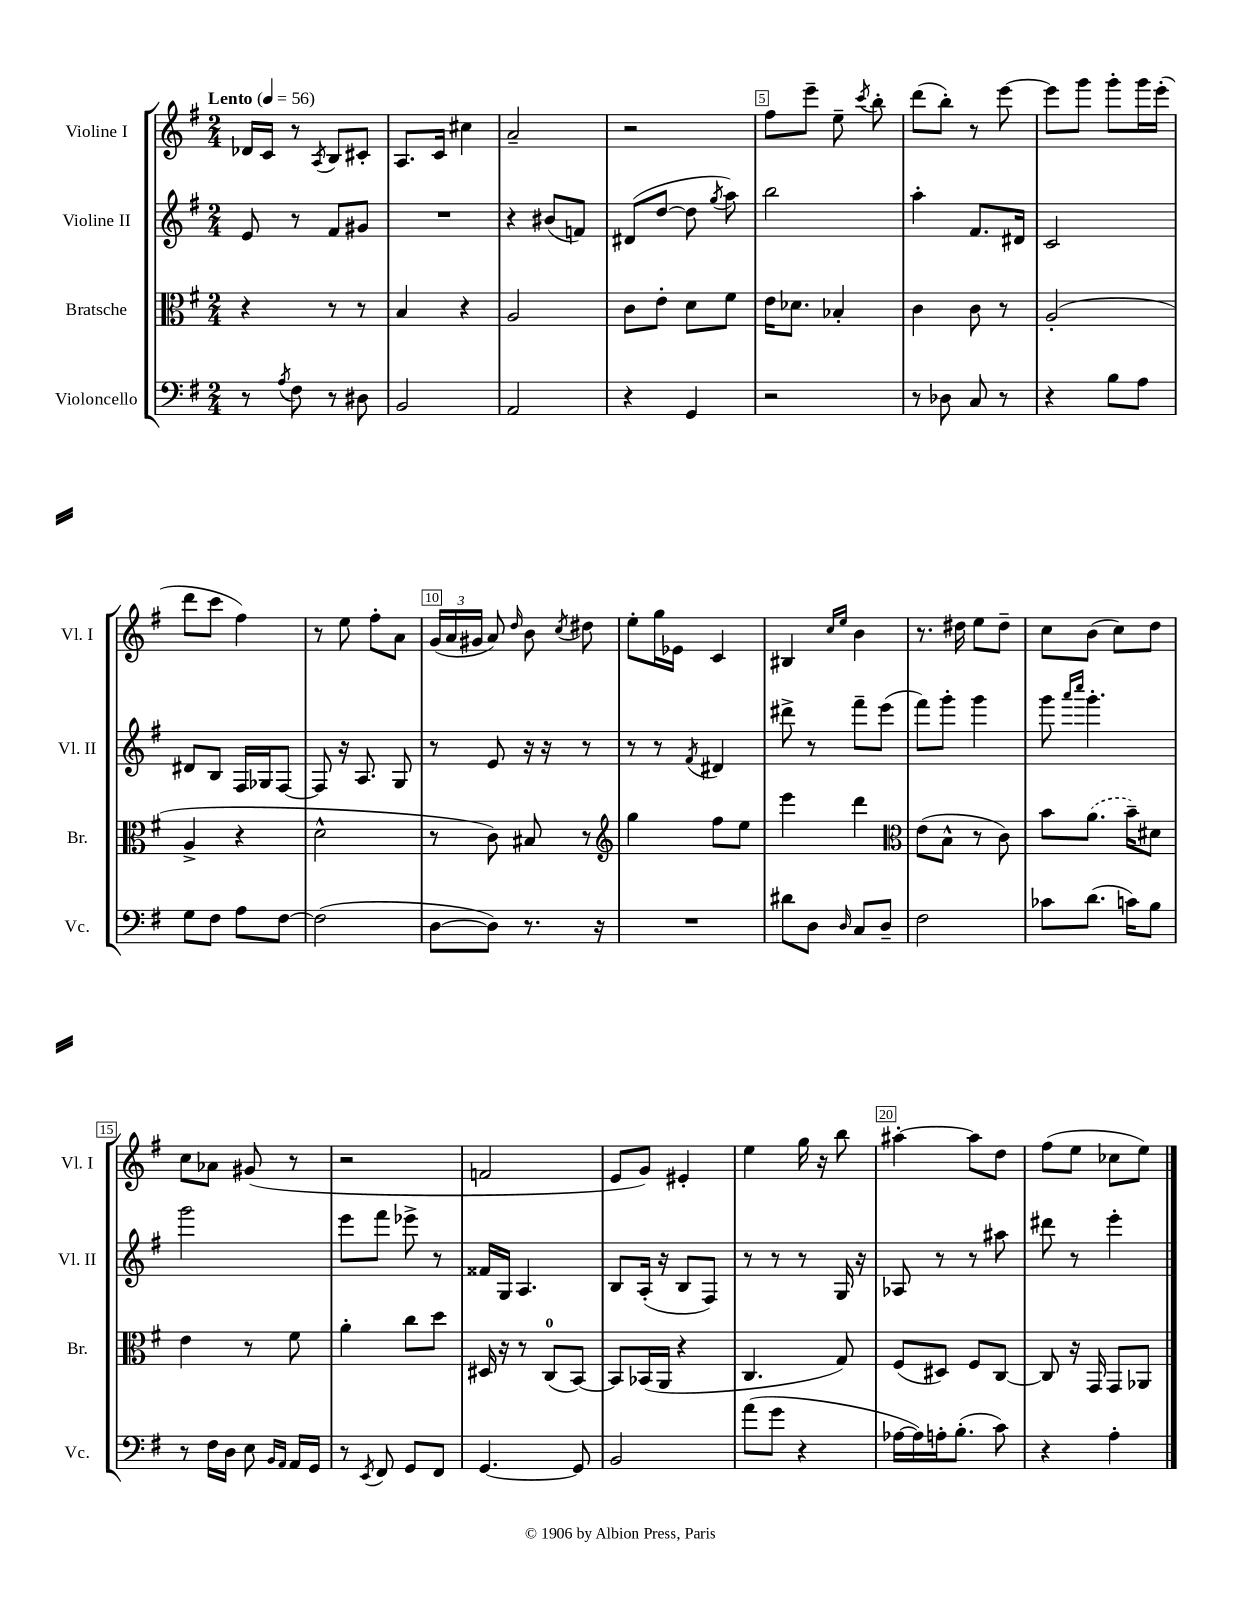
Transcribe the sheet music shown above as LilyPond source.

<<
\new StaffGroup <<
\new Staff = "s0" \with { instrumentName = "Violine I" shortInstrumentName = "Vl. I" } {
    \clef treble \key g \major \numericTimeSignature \time 2/4 \tempo "Lento" 4 = 56
    \autoBeamOff des'16[ c'16] r8 \acciaccatura { a8 } b8[ cis'8]-. |
    a8.[ c'16] cis''4 |
    a'2-- |
    r2 |
    fis''8[ e'''8]-- e''8-- \acciaccatura { c'''8 } b''8-. |
    d'''8[( b''8]-.) r8 e'''8~ |
    e'''8[ g'''8] g'''8[-. g'''16 e'''16]-.( |
    d'''8[ c'''8] fis''4) |
    r8 e''8 fis''8[-. a'8] |
    \tuplet 3/2 { g'16[( a'16 gis'16] } a'8) \grace { d''16 } b'8 \acciaccatura { c''8 } dis''8 |
    e''8[-. g''16 ees'16] c'4 |
    bis4 \grace { c''16[ e''16] } b'4 |
    r8. dis''16 e''8[ dis''8]-- |
    c''8[ b'8]( c''8[) d''8] |
    c''8[ aes'8] gis'8( r8 |
    r2 |
    f'2 |
    e'8[ g'8]) eis'4-. |
    e''4 g''16 r16 b''8 |
    ais''4~-. ais''8[ d''8] |
    fis''8[( e''8] ces''8[ e''8]) \bar "|." |
}
\new Staff = "s1" \with { instrumentName = "Violine II" shortInstrumentName = "Vl. II" } {
    \clef treble \key g \major \numericTimeSignature \time 2/4
    \autoBeamOff e'8 r8 fis'8[ gis'8] |
    R2 |
    r4 bis'8[( f'8]) |
    dis'8[( d''8]~ d''8 \acciaccatura { g''8 } a''8) |
    b''2 |
    a''4-. fis'8.[ dis'16] |
    c'2 |
    dis'8[ b8] fis16[ ges16 fis8]~ |
    fis8 r16 a8. g8 |
    r8 e'8 r16 r16 r8 |
    r8 r8 \acciaccatura { fis'8 } dis'4 |
    dis'''8-> r8 fis'''8[-- e'''8]( |
    fis'''8[) g'''8]-. g'''4 |
    g'''8 \grace { a'''16[ c''''16] } g'''4.-. |
    g'''2 |
    e'''8[ fis'''8] ees'''8-> r8 |
    fisis'16[ g16] a4. |
    b8[ a16]-.( r16 b8[ fis8]) |
    r8 r8 r8 g16 r16 |
    aes8 r8 r8 ais''8 |
    dis'''8 r8 e'''4-. \bar "|." |
}
\new Staff = "s2" \with { instrumentName = "Bratsche" shortInstrumentName = "Br." } {
    \clef alto \key g \major \numericTimeSignature \time 2/4
    \autoBeamOff r4 r8 r8 |
    b4 r4 |
    a2 |
    c'8[ e'8]-. d'8[ fis'8] |
    e'16[ des'8.] bes4-. |
    c'4 c'8 r8 |
    a2-.( |
    a4-> r4 |
    d'2-^ |
    r8 c'8) bis8 r8 |
    \clef treble g''4 fis''8[ e''8] |
    e'''4 d'''4 |
    \clef alto e'8[( b8]-^ r8 c'8) |
    b'8[ \once \slurDashed a'8.]( b'16[--) dis'8] |
    e'4 r8 fis'8 |
    a'4-. c''8[ d''8] |
    dis16 r16 r8 c8[-0( b,8]~) |
    b,8[ bes,16( a,16] r4 |
    c4. g8) |
    fis8[( dis8]) fis8[ c8]~ |
    c8 r16 g,16 g,8[ aes,8] \bar "|." |
}
\new Staff = "s3" \with { instrumentName = "Violoncello" shortInstrumentName = "Vc." } {
    \clef bass \key g \major \numericTimeSignature \time 2/4
    \autoBeamOff r8 \acciaccatura { a8 } fis8 r8 dis8 |
    b,2 |
    a,2 |
    r4 g,4 |
    r2 |
    r8 des8 c8 r8 |
    r4 b8[ a8] |
    g8[ fis8] a8[ fis8]~ |
    fis2( |
    d8[~ d8]) r8. r16 |
    R2 |
    dis'8[ d8] \grace { d16 } c8[ d8]-- |
    fis2 |
    ces'8[ d'8.]( c'16[) b8] |
    r8 fis16[ d16] e8 \grace { b,16[ a,16] } a,16[ g,16] |
    r8 \acciaccatura { e,8 } fis,8 g,8[ fis,8] |
    g,4.~ g,8 |
    b,2 |
    a'8[( g'8] r4 |
    aes16[~ aes16) a16-. b8.]-.( c'8) |
    r4 a4-. \bar "|." |
}
>>
>>
\layout { \context { \Score \override BarNumber.break-visibility = ##(#f #t #t) barNumberVisibility = #(every-nth-bar-number-visible 5) \override BarNumber.stencil = #(make-stencil-boxer 0.1 0.3 ly:text-interface::print) } }
